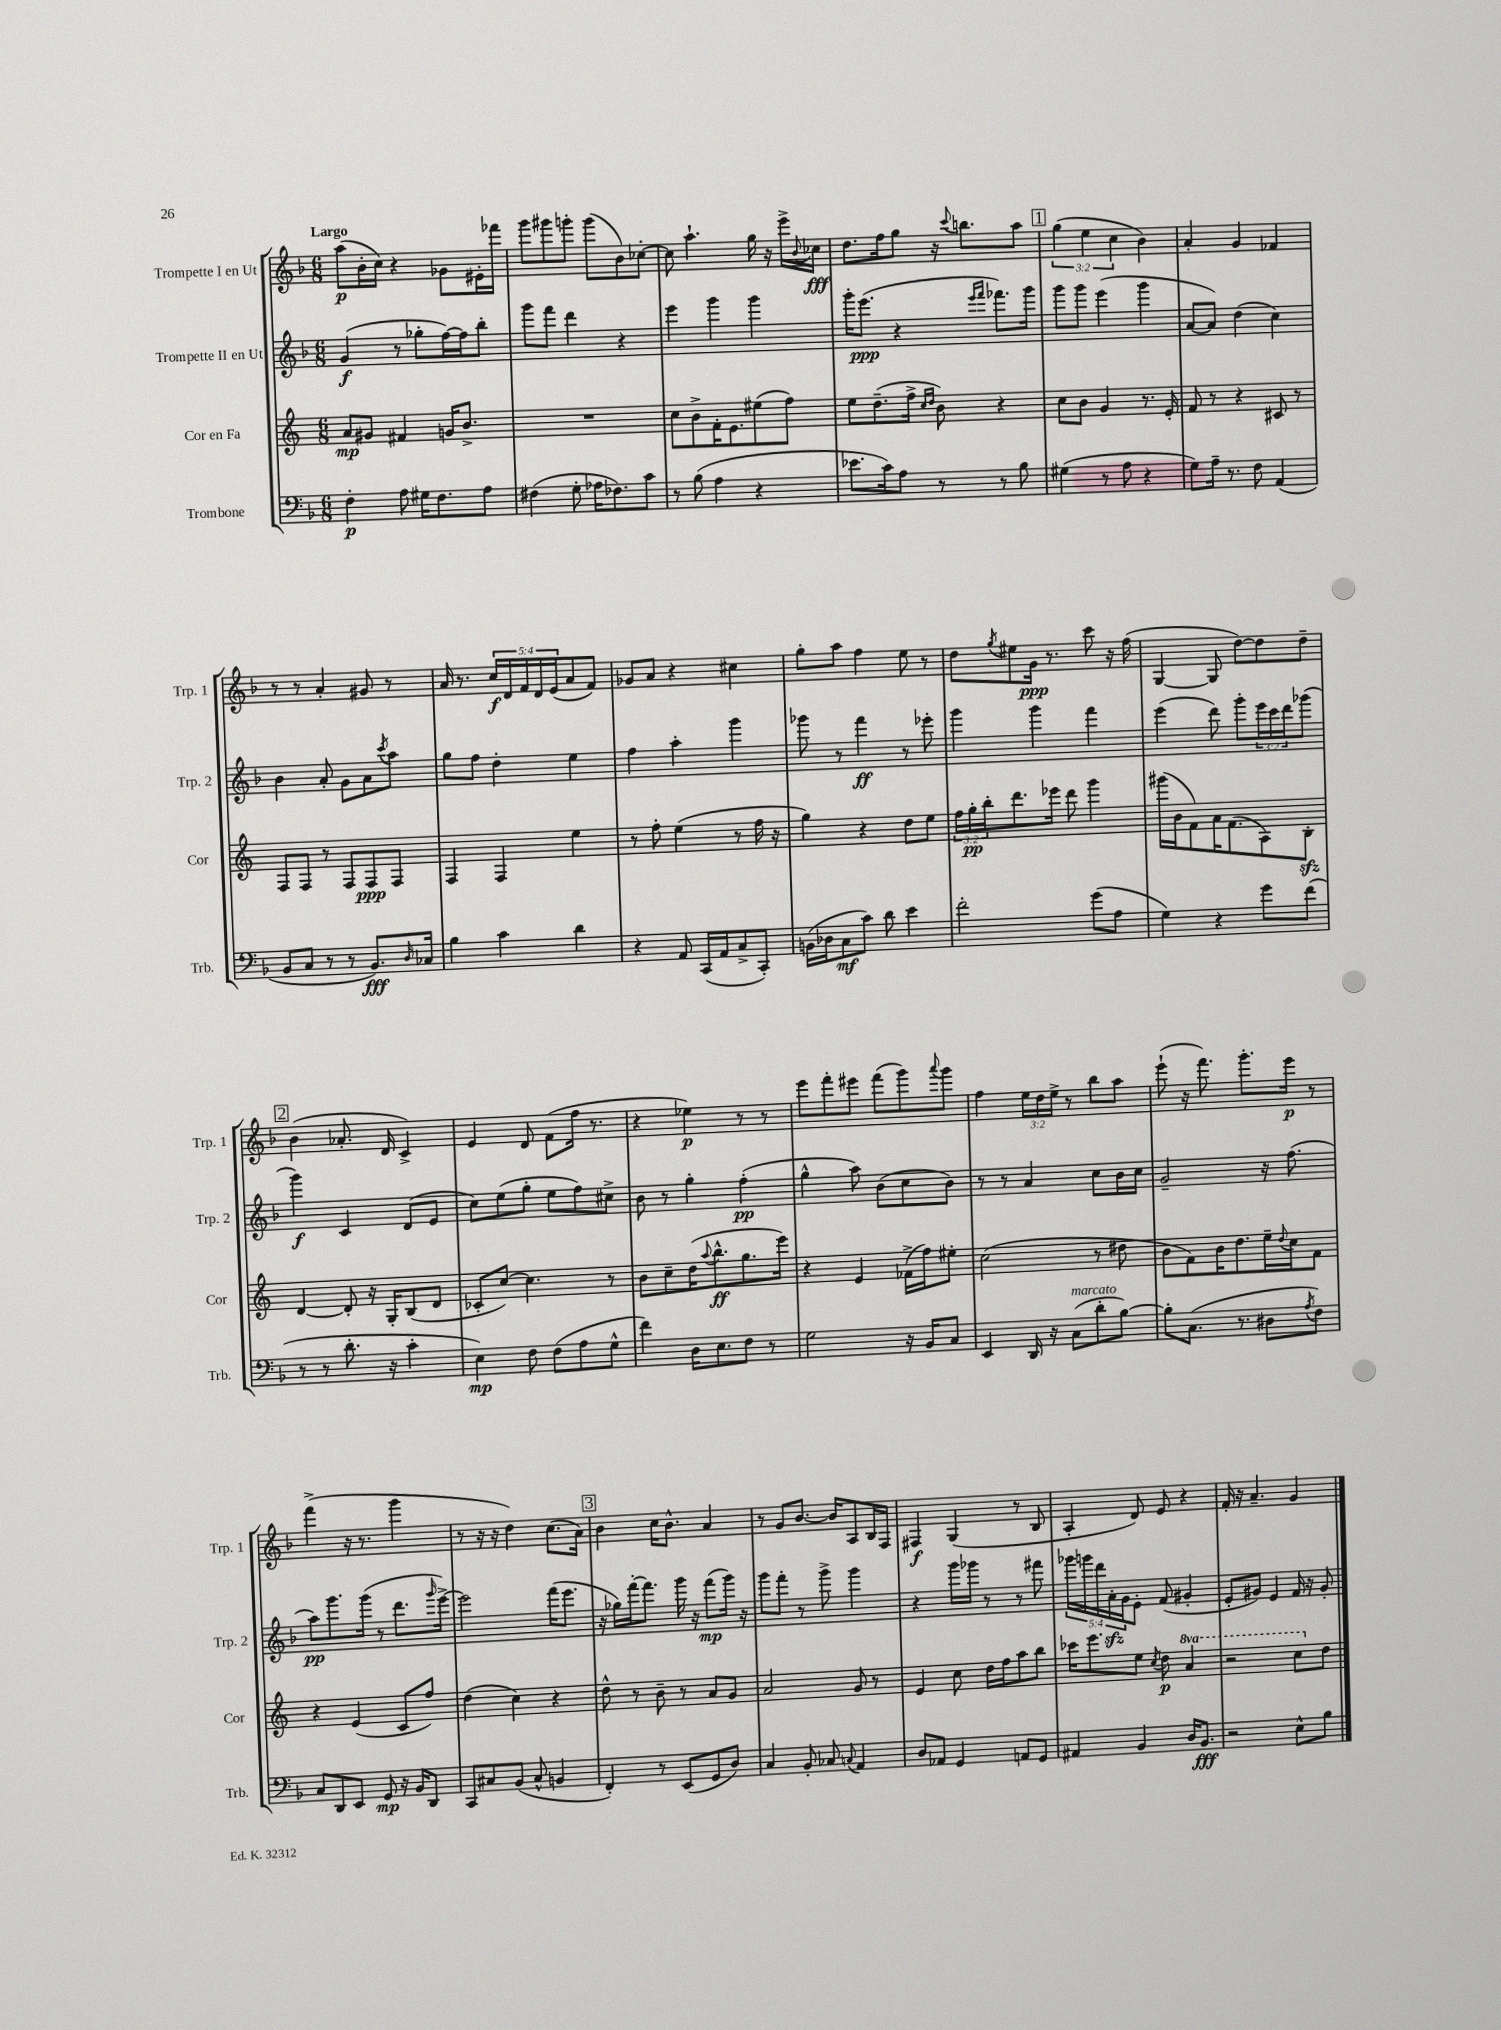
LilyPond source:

<<
\new StaffGroup <<
\new Staff = "s0" \with { instrumentName = "Trompette I en Ut" shortInstrumentName = "Trp. 1" } {
    \clef treble \key f \major \numericTimeSignature \time 6/8 \override Staff.TupletNumber.text = #tuplet-number::calc-fraction-text \tempo "Largo"
    a''8\p( bes'16-. c''16) r4 ges'8 eis'16-. fes'''16 |
    g'''8 gis'''8 g'''8-. g'''8( bes'8) ces''8~-. |
    ces''8 a''4.-! g''16 r16 e'''16-> \appoggiatura { bes'8 } ces''16\fff |
    d''8. f''16 g''8 r16 \appoggiatura { c'''8 } b''8. a''8 |
    \mark \markup { \box "1" } \tuplet 3/2 { g''4( e''4 c''4 } bes'4) |
    a'4-. g'4 fes'4 |
    r8 r8 a'4-. gis'8 r8 |
    a'16 r8. \tuplet 5/4 { c''16\f d'16 f'16 d'16 e'16( } a'8 f'8) |
    ges'8 a'8 r4 cis''4 |
    g''8-. a''8 f''4 e''8 r8 |
    d''8 \acciaccatura { g''8 } eis''8 g'16\ppp r8. c'''8 r16 f''16( |
    g4~ g8 d''8~) d''8 d''8-- |
    \mark \markup { \box "2" } bes'4( aes'8.-. d'16 c'4->) |
    e'4 d'8 f'8( f''16 r8. |
    r4 ees''4\p) r8 r8 |
    e'''8 f'''8-. eis'''8 f'''8( g'''8) \appoggiatura { a'''8 } g'''8 |
    f''4 \tuplet 3/2 { e''16 d''16 e''16-> } r8 bes''8 a''8 |
    e'''8-!( r16 f'''8.) g'''8.-. e'''16\p r8 |
    f'''4->( r16 r8. g'''4 |
    r8 r16 r16 d''4) c''8.( a'16) |
    \mark \markup { \box "3" } bes'4 c''16 bes'8.-^ a'4 |
    r8 g'8 bes'8.~ bes'16 a8 bes16 f16 |
    fis4\f g4( r8 bes8 |
    a4-. d'8) e'8 r4 |
    f'16-. r16 a'4.-- g'4 \bar "|." |
}
\new Staff = "s1" \with { instrumentName = "Trompette II en Ut" shortInstrumentName = "Trp. 2" } {
    \clef treble \key f \major \numericTimeSignature \time 6/8 \override Staff.TupletNumber.text = #tuplet-number::calc-fraction-text
    g'4\f( r8 ges''8-. f''16~) f''16 bes''8-. |
    g'''8 f'''8 d'''4 r4 |
    e'''4 g'''4 g'''4 |
    g'''16-. e'''8.\ppp( r4 \grace { e'''16 f'''16 } fes'''8.) g'''16 |
    \mark \markup { \box "1" } g'''8 g'''8 e'''4( g'''4 |
    a'8~ a'8) d''4( c''4) |
    bes'4 a'8-. g'8 a'8 \acciaccatura { c'''8 } a''8 |
    g''8 f''8 d''4-. e''4 |
    f''4 a''4-. g'''4 |
    ges'''8 r8 f'''4\ff r8 ees'''8-. |
    g'''4 g'''4 f'''4 |
    e'''4( d'''8) g'''8-. \tuplet 3/2 { e'''16 c'''16 d'''16 } ges'''8( |
    \mark \markup { \box "2" } g'''4\f) c'4 d'8( e'8 |
    c''8) e''8( g''8-. e''8 f''8) cis''8-> |
    bes'8 r8 g''4-. f''4-.\pp( |
    g''4-^ a''8) bes'8( c''8 bes'8) |
    r8 r8 a'4 c''8 bes'16 c''16 |
    g'2-- r16 f''8.( |
    a''8\pp) g'''8. g'''16( r8 d'''8. \grace { g'''16 } e'''16~->) |
    e'''2 f'''16( e'''8. |
    \mark \markup { \box "3" } r16 ges''16) f'''16~-. f'''8. g'''16 r16 f'''8\mp( g'''16) r16 |
    g'''8 f'''8-. r8 g'''8-> g'''4 |
    r4 g'''16 ges'''16 r8 r8 fis'''8 |
    \tuplet 5/4 { ges'''16 g'''16 d'''16 a'16-.\sfz g'16 } e'8-. f'8( gis'4-. |
    e'8-. gis'8) e'4 f'16 r16 gis'8-. \bar "|." |
}
\new Staff = "s2" \with { instrumentName = "Cor en Fa" shortInstrumentName = "Cor" } {
    \clef treble \key c \major \numericTimeSignature \time 6/8 \override Staff.TupletNumber.text = #tuplet-number::calc-fraction-text \set Staff.ottavationMarkups = #ottavation-simple-ordinals
    a'8\mp gis'8 fis'4 g'16 b'8.-> |
    R2. |
    c''8 b'8-> f'16-. e'8. eis''8( f''8) |
    e''8 d''8.--( f''16-> \grace { c''16 d''16 } b'8) r4 |
    \mark \markup { \box "1" } c''8 b'8 g'4 r8. e'16-. |
    f'8 r8 r4 cis'8 r8 |
    f8 f8 r8 f8 f8\ppp f8 |
    f4 f4 e''4 |
    r8 f''8-. e''4( r8 f''16 r16 |
    g''4) r4 d''8 e''8 |
    \tuplet 3/2 { f''16 g''16-.\pp b''16-. } d'''8. ees'''16 d'''8 g'''4 |
    gis'''16( b'16 f'8) a'16 f'8.( a8) b8-.\sfz |
    \mark \markup { \box "2" } d'4~ d'8-. r16 g16-. b8( d'8 |
    ces'8-. c''8~) c''4. r8 |
    b'8 c''8-- d''16( \appoggiatura { a''8 } b''8.-^\ff g''8. e'''16) |
    r4 e'4 fes'16->( f''16) eis''8-. |
    c''2( r8 dis''8 |
    b'8 f'8) b'16 d''8. e''16-- \appoggiatura { d''8 } c''16 f'8 |
    r4 e'4( c'8 f''8) |
    d''4( c''4) r4 |
    \mark \markup { \box "3" } d''8-^ r8 b'8-- r8 a'8 g'8 |
    a'2 g'8 r8 |
    e'4 c''8 d''16 f''16 a''8 b''8 |
    ces'''16 e'''8. e''8 \acciaccatura { c''8 } d''8\p \ottava #1 a''4 |
    r2 c'''8 \ottava #0 d''8 \bar "|." |
}
\new Staff = "s3" \with { instrumentName = "Trombone" shortInstrumentName = "Trb." } {
    \clef bass \key f \major \numericTimeSignature \time 6/8
    f4-.\p a8 gis16 f8. a8 |
    fis4( g8-. aes16 fes8.) c'8 |
    r8 bes8( a4 r4 |
    ees'8. c'16) a8 r8 r8 bes8 |
    \mark \markup { \box "1" } gis4( r8 a8 r4 |
    g8) a16-- r8. f8 a,4( |
    bes,8 c8 r8 r8 bes,8.\fff) \grace { d16 } ces16 |
    bes4 c'4 d'4 |
    r4 a,8 c,16( a,16 c8-> c,8-.) |
    b,16( des16 c8\mf c'8) d'8 e'4 |
    f'2-. g'8( a8 |
    g4) r4 g'8 f'8( |
    \mark \markup { \box "2" } r8 r8 d'8.-. r16 c'4-. |
    e4\mp) f8 f8( a8 g8-^ |
    f'4) d16 e8. f8 r8 |
    g2 r16 bes,16 c8 |
    e,4 d,16 r16 c8^\markup { \italic "marcato" }( d'8-. bes8~) |
    bes8-. c8.( r8. dis8 \acciaccatura { a8 } f8) |
    c8 d,8 e,8 g,8\mp r16 bes,16 d,8 |
    c,8 cis8 bes,8( cis8-^ b,4 |
    \mark \markup { \box "3" } f,4-.) r8 e,8( g,8 d8) |
    c4 bes,8-. ces8 \appoggiatura { c8 } a,4 |
    d8 aes,8 g,4 a,8 g,8 |
    ais,4 bes,4 d16 bes,8.\fff |
    r2 e8-^ bes8 \bar "|." |
}
>>
>>
\layout { \context { \Score \remove "Bar_number_engraver" } }
